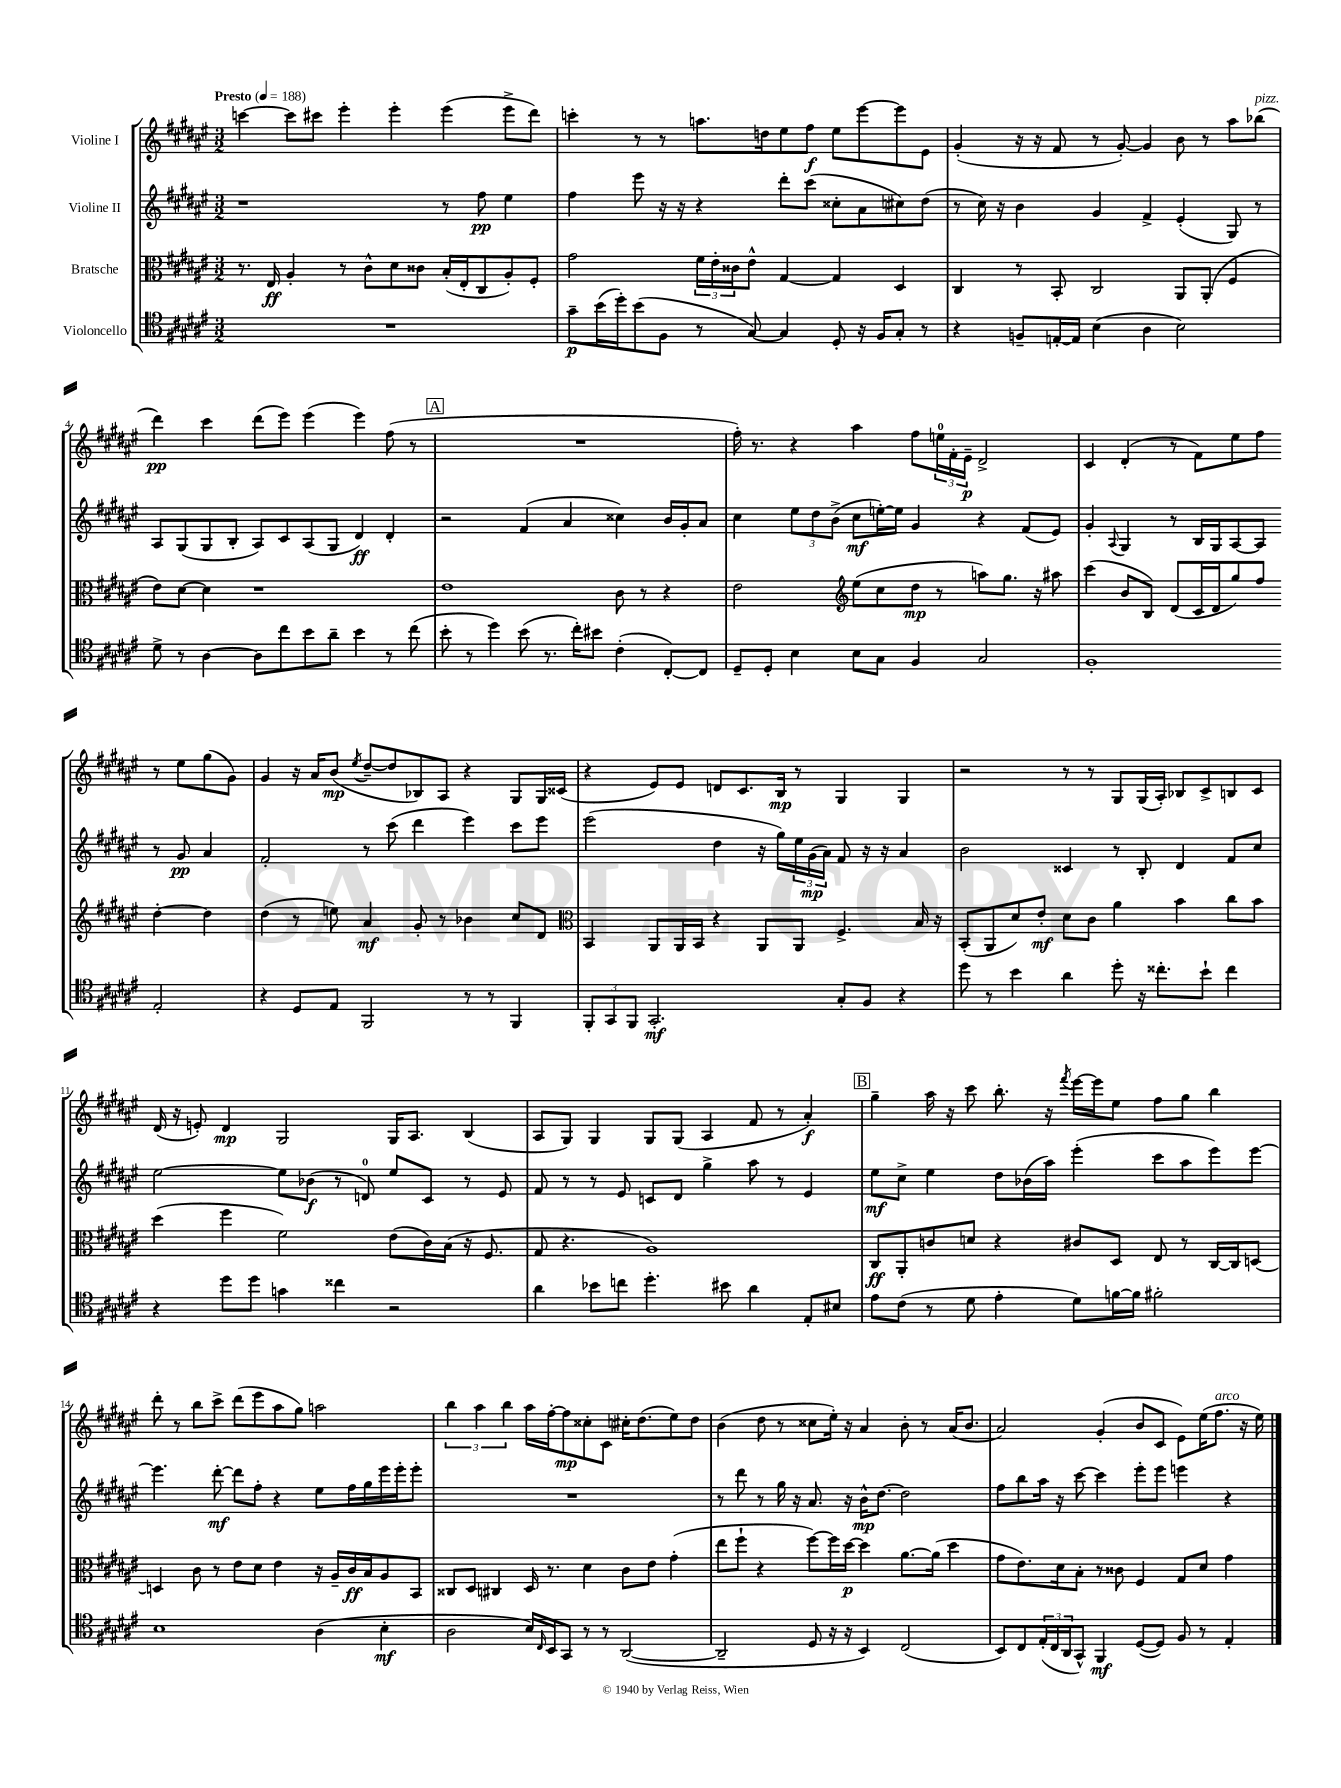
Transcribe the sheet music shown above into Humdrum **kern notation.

**kern	**dynam	**kern	**dynam	**kern	**dynam	**kern	**dynam
*part4	*part4	*part3	*part3	*part2	*part2	*part1	*part1
*staff4	*staff4	*staff3	*staff3	*staff2	*staff2	*staff1	*staff1
*I"Violoncello	*	*I"Bratsche	*	*I"Violine II	*	*I"Violine I	*
*clefC4	*	*clefC3	*	*clefG2	*	*clefG2	*
*k[f#c#g#d#a#e#]	*	*k[f#c#g#d#a#e#]	*	*k[f#c#g#d#a#e#]	*	*k[f#c#g#d#a#e#]	*
*M3/2	*	*M3/2	*	*M3/2	*	*M3/2	*
*MM188	*	*MM188	*	*MM188	*	*MM188	*
=1	=1	=1	=1	=1	=1	=1	=1
!	!	!	!	!	!	!LO:TX:a:B:t=Presto	!
1.r	.	8.r	.	1r	.	[4cccn\	.
.	.	16E#/	ff	.	.	.	.
.	.	4A#'/	.	.	.	8ccc\L]	.
.	.	.	.	.	.	8ccc#X\J	.
.	.	8r	.	.	.	4eee#'\	.
.	.	8c#^^\L	.	.	.	.	.
.	.	8d#\	.	.	.	4eee#'\	.
.	.	8c##X\J	.	.	.	.	.
.	.	(16B'/LL	.	8r	.	(4eee#\	.
.	.	16E#'/J	.	.	.	.	.
.	.	8C#/	.	8ff#\	pp	.	.
.	.	8A#'/)	.	4ee#\	.	8eee#^\L	.
.	.	8F#'/J	.	.	.	8ddd#\J)	.
=2	=2	=2	=2	=2	=2	=2	=2
8g#~\L	p	2g#\	.	4ff#\	.	4cccn'\	.
(16b\L	.	.	.	.	.	.	.
16dd#'\J)	.	.	.	.	.	.	.
(8b\	.	.	.	8eee#\	.	8r	.
8F#\J	.	.	.	16r	.	8r	.
.	.	.	.	16r	.	.	.
8r	.	24f#\LL	.	4r	.	8.aan\L	.
.	.	24e#'\	.	.	.	.	.
.	.	24c##X\J	.	.	.	.	.
[8G#/)	.	8e#^^\J	.	.	.	.	.
.	.	.	.	.	.	16ddn\k	.
4G#/]	.	[4G#/	.	8ddd#'\L	.	8ee#\	.
.	.	.	.	(8ccc#\J	.	8ff#\J	f
8D#'/	.	4G#/]	.	8cc##X'\L	.	8ee#\L	.
16r	.	.	.	8a#\	.	[8eee#\	.
16F#/KL	.	.	.	.	.	.	.
8G#'/J	.	4D#/	.	8cc#X\)	.	8eee#\]	.
8r	.	.	.	(8dd#\J	.	8e#\J	.
=3	=3	=3	=3	=3	=3	=3	=3
4r	.	4C#/	.	8r	.	(4g#'/	.
.	.	.	.	16cc#\)	.	.	.
.	.	.	.	16r	.	.	.
8Fn~/L	.	8r	.	4b\	.	16r	.
.	.	.	.	.	.	16r	.
[16En'/L	.	8BB'/	.	.	.	8f#/	.
16E/JJ]	.	.	.	.	.	.	.
(4B\	.	2C#/	.	4g#/	.	8r	.
.	.	.	.	.	.	[8g#'/)	.
4A#\	.	.	.	4f#^/	.	4g#/]	.
2B\)	.	8AA#/L	.	(4e#'/	.	8b\	.
.	.	(8AA#'/J	.	.	.	8r	.
.	.	4F#/	.	8G#/)	.	8aa#\L	.
!	!	!	!	!	!	!LO:TX:a:i:t=pizz.	!
.	.	.	.	8r	.	(8bb-X\J	.
!!LO:LB:g=z
=4	=4	=4	=4	=4	=4	=4	=4
8d#^\	.	8e#\L)	.	8A#/L	.	4ddd#\)	pp
8r	.	[8d#\J	.	(8G#/	.	.	.
[4A#\	.	4d#\]	.	8G#/	.	4ccc#\	.
.	.	.	.	8B'/J	.	.	.
8A#\L]	.	1r	.	8A#/L)	.	(8ddd#\L	.
8cc#\	.	.	.	8c#/	.	8eee#\J)	.
8b\	.	.	.	(8A#/	.	(4eee#\	.
8a#~\J	.	.	.	8G#/J	.	.	.
4b\	.	.	.	4d#/)	ff	4eee#\)	.
8r	.	.	.	4d#'/	.	(8ff#\	.
(8cc#\	.	.	.	.	.	8r	.
!!LO:REH:place=s1:t=A
=5	=5	=5	=5	=5	=5	=5	=5
8b'\	.	1e#	.	2r	.	1.r	.
8r	.	.	.	.	.	.	.
4dd#\)	.	.	.	.	.	.	.
(8b\	.	.	.	(4f#/	.	.	.
8.r	.	.	.	.	.	.	.
.	.	.	.	4a#/	.	.	.
16cc#'\KL)	.	.	.	.	.	.	.
8b#X\J	.	.	.	.	.	.	.
(4c#'\	.	8c#\	.	4cc##X\)	.	.	.
.	.	8r	.	.	.	.	.
[8C#'/L)	.	4r	.	16b/LL	.	.	.
.	.	.	.	16g#'/J	.	.	.
8C#/J]	.	.	.	8a#/J	.	.	.
=6	=6	=6	=6	=6	=6	=6	=6
8D#~/L	.	2e#\	.	4cc#\	.	16ff#'\)	.
.	.	.	.	.	.	8.r	.
8D#'/J	.	.	.	.	.	.	.
4B\	.	.	.	12ee#\L	.	4r	.
.	.	.	.	12dd#\	.	.	.
.	.	.	.	(12b^\J	.	.	.
*	*	*clefG2	*	*	*	*	*
8B\L	.	(8ee#\L	.	8cc#\L	mf	4aa#\	.
8G#\J	.	8cc#\	.	[16een'\L)	.	.	.
.	.	.	.	16ee\JJ]	.	.	.
4F#/	.	8dd#\J	mp	4g#/	.	8ff#\L	.
.	.	8r	.	.	.	24een\L	.
.	.	.	.	.	.	24f#'\	.
.	.	.	.	.	.	24e#~\JJ	p
2G#/	.	8aan\L)	.	4r	.	2d#^/	.
.	.	8.gg#\J	.	.	.	.	.
.	.	.	.	(8f#/L	.	.	.
.	.	16r	.	.	.	.	.
.	.	8aa#X\	.	8e#/J)	.	.	.
=7	=7	=7	=7	=7	=7	=7	=7
1F#'	.	(4ccc#\	.	4g#'/	.	4c#/	.
.	.	.	.	8qqA#/	.	.	.
.	.	8b/L	.	4G#/	.	(4d#'/	.
.	.	8B/J)	.	.	.	.	.
.	.	(8d#/L	.	8r	.	8r	.
.	.	16c#/L	.	16B/LL	.	8f#\L)	.
.	.	16d#/J	.	16G#/J	.	.	.
.	.	8gg#/)	.	[8A#/	.	8ee#\	.
.	.	8ff#/J	.	8A#/J]	.	8ff#\J	.
2E#'/	.	[4dd#'\	.	8r	.	8r	.
.	.	.	.	8g#/	pp	8ee#\L	.
.	.	4dd#\]	.	4a#/	.	(8gg#\	.
.	.	.	.	.	.	8g#\J)	.
!!LO:LB:g=z
=8	=8	=8	=8	=8	=8	=8	=8
4r	.	(4dd#\	.	2f#'/	.	4g#/	.
8D#/L	.	8r	.	.	.	16r	.
.	.	.	.	.	.	16a#/KL	.
8E#/J	.	8een\)	.	.	.	(8b/J	mp
.	.	.	.	.	.	8qee#/	.
2FF#/	.	4a#/	mf	8r	.	[8dd#~/L	.
.	.	.	.	(8ccc#\	.	8dd#/]	.
.	.	8g#'/	.	4ddd#\	.	8B-X/)	.
.	.	8r	.	.	.	8A#/J	.
8r	.	4b-X\	.	4eee#\)	.	4r	.
8r	.	.	.	.	.	.	.
4FF#/	.	8cc#/L	.	8ccc#\L	.	8G#/L	.
.	.	8d#/J	.	8eee#\J	.	16G#/L	.
.	.	.	.	.	.	(16c##X/JJ	.
=9	=9	=9	=9	=9	=9	=9	=9
*	*	*clefC3	*	*	*	*	*
12FF#'/L	.	4BB/	.	(2eee#\	.	4r	.
12GG#/	.	.	.	.	.	.	.
12FF#/J	.	.	.	.	.	.	.
2.GG#'/	mf	8AA#/L	.	.	.	8e#/L)	.
.	.	16AA#/L	.	.	.	8e#/J	.
.	.	16BB/JJ	.	.	.	.	.
.	.	4r	.	4dd#\	.	8dn/L	.
.	.	.	.	.	.	8.c#/	.
.	.	8AA#/L	.	16r	.	.	.
.	.	.	.	16gg#\LL)	.	16B/Jk	mp
.	.	8AA#/J	.	24ee#\	.	8r	.
.	.	.	.	(24g#\	mp	.	.
.	.	.	.	24a#\JJ)	.	.	.
8G#'/L	.	4.F#^/	.	8f#/	.	4G#/	.
8F#/J	.	.	.	16r	.	.	.
.	.	.	.	16r	.	.	.
4r	.	.	.	4a#/	.	4G#/	.
.	.	16B/	.	.	.	.	.
.	.	16r	.	.	.	.	.
=10	=10	=10	=10	=10	=10	=10	=10
8dd#\	.	(8BB'/L	.	2b\	.	2r	.
8r	.	8AA#/	.	.	.	.	.
4b\	.	8d#/)	.	.	.	.	.
.	.	8e#'/J	mf	.	.	.	.
4a#\	.	8d#\L	.	4c##X/	.	8r	.
.	.	8c#\J	.	.	.	8r	.
8dd#'\	.	4a#\	.	8r	.	8G#/L	.
16r	.	.	.	8B'/	.	(16G#/L	.
8.cc##X'\L	.	.	.	.	.	16A#'/JJ)	.
.	.	4b\	.	4d#/	.	8B-X/L	.
8b`\J	.	.	.	.	.	8c#^/	.
4cc##\	.	8cc#\L	.	8f#/L	.	8Bn/	.
.	.	8b\J	.	8cc#/J	.	8c#/J	.
!!LO:LB:g=z
=11	=11	=11	=11	=11	=11	=11	=11
4r	.	(4dd#\	.	[2ee#\	.	(16d#/	.
.	.	.	.	.	.	16r	.
.	.	.	.	.	.	8en'/)	.
8dd#\L	.	4ff#\	.	.	.	4d#/	mp
8dd#\J	.	.	.	.	.	.	.
4gn\	.	2f#\)	.	8ee#\L]	.	2G#/	.
.	.	.	.	(8b-X\J	f	.	.
4cc##X\	.	.	.	8r	.	.	.
.	.	.	.	8dn/)	.	.	.
2r	.	(8e#\L	.	8ee#/L	.	16G#/KL	.
.	.	.	.	.	.	8.A#/J	.
.	.	16c#\L)	.	8c#/J	.	.	.
.	.	(16B\JJ	.	.	.	.	.
.	.	16r	.	8r	.	(4B/	.
.	.	8.F#/	.	.	.	.	.
.	.	.	.	8e#/	.	.	.
=12	=12	=12	=12	=12	=12	=12	=12
4a#\	.	8G#/	.	8f#/	.	8A#/L	.
.	.	4.r	.	8r	.	8G#/J)	.
8b-X\L	.	.	.	8r	.	4G#/	.
8ccn\J	.	.	.	8e#/	.	.	.
4.dd#'\	.	1A#)	.	8cn/L	.	8G#/L	.
.	.	.	.	8d#/J	.	(8G#/J	.
.	.	.	.	4gg#^\	.	4A#/	.
8b#X\	.	.	.	.	.	.	.
4a#\	.	.	.	8aa#\	.	8f#/	.
.	.	.	.	8r	.	8r	.
8E#'/L	.	.	.	4e#/	.	4a#'/)	f
8B#X/J	.	.	.	.	.	.	.
!!LO:REH:place=s1:t=B
=13	=13	=13	=13	=13	=13	=13	=13
8e#\L	.	8C#/L	ff	8ee#\L	mf	4gg#~\	.
(8c#\J	.	8AA#'/	.	8cc#^\J	.	.	.
8r	.	8cn/	.	4ee#\	.	16aa#\	.
.	.	.	.	.	.	16r	.
8d#\	.	8dn/J	.	.	.	8ccc#\	.
4e#'\	.	4r	.	8dd#\L	.	8.bb'\	.
.	.	.	.	(16b-X\L	.	.	.
.	.	.	.	16aa#\JJ)	.	16r	.
.	.	.	.	.	.	8qfff#/	.
8d#\L)	.	8c#X/L	.	(4eee#'\	.	[16eee#\LL	.
.	.	.	.	.	.	16eee#\J]	.
[16fn\L	.	8D#/J	.	.	.	8ee#\J	.
16f\JJ]	.	.	.	.	.	.	.
2f#X'\	.	8E#/	.	8ccc#\L	.	8ff#\L	.
.	.	8r	.	8aa#\	.	8gg#\J	.
.	.	[16C#/LL	.	8eee#\)	.	4bb\	.
.	.	16C#/J]	.	.	.	.	.
.	.	[8Dn/J	.	[8eee#\J	.	.	.
!!LO:LB:g=z
=14	=14	=14	=14	=14	=14	=14	=14
1B	.	4Dn/]	.	4.eee#\]	.	8ddd#'\	.
.	.	.	.	.	.	8r	.
.	.	8c#\	.	.	.	8bb\L	.
.	.	8r	.	[8ddd#'\	mf	8ccc#^\J	.
.	.	8e#\L	.	8ddd#\L]	.	(8ddd#\L	.
.	.	8d#\J	.	8ff#'\J	.	8eee#\	.
.	.	4e#\	.	4r	.	8aa#\	.
.	.	.	.	.	.	8gg#\J)	.
(4A#\	.	16r	.	8ee#\L	.	2aan\	.
.	.	16A#~/LL	.	.	.	.	.
.	.	16c#/	ff	16ff#\L	.	.	.
.	.	16B/J	.	16gg#\	.	.	.
4B'\	mf	8A#/	.	16eee#\	.	.	.
.	.	.	.	16eee#'\J	.	.	.
.	.	8BB/J	.	8eee#'\J	.	.	.
=15	=15	=15	=15	=15	=15	=15	=15
2A#\	.	8C##X/L	.	1.r	.	6bb\	.
.	.	8D#/J	.	.	.	.	.
.	.	.	.	.	.	6aa#\	.
.	.	4C#X/	.	.	.	.	.
.	.	.	.	.	.	6bb\	.
16B/LL)	.	16D#/	.	.	.	16aa#\LL	.
16qqC#/	.	.	.	.	.	.	.
16BB/J	.	8.r	.	.	.	[16ff#'\J	.
8GG#/J	.	.	.	.	.	8ff#\]	mp
8r	.	4d#\	.	.	.	8cc##X'\	.
8r	.	.	.	.	.	8c#\J	.
([2AA#/	.	8c#\L	.	.	.	16cc#X'\KL	.
.	.	.	.	.	.	(8.dd#\	.
.	.	8e#\J	.	.	.	.	.
.	.	(4g#'\	.	.	.	8ee#\)	.
.	.	.	.	.	.	8dd#\J	.
=16	=16	=16	=16	=16	=16	=16	=16
2AA#~/]	.	8ee#\L	.	8r	.	(4b\	.
.	.	8ff#`\J	.	8ddd#\	.	.	.
.	.	4r	.	8r	.	8dd#\	.
.	.	.	.	16gg#\	.	8r	.
.	.	.	.	16r	.	.	.
8D#/	.	[8ff#\L)	.	8.a#/	.	8cc##X\L	.
16r	.	16ff#\L]	.	.	.	16ee#'\Jk)	.
16r	.	[16dd#\JJ	p	16r	.	16r	.
4BB/)	.	4dd#\]	.	16b^^\KL	mp	4a#/	.
.	.	.	.	[8.dd#\J	.	.	.
(2C#/	.	[8.a#\L	.	2dd#\]	.	8b'\	.
.	.	.	.	.	.	8r	.
.	.	(16a#\Jk]	.	.	.	.	.
.	.	4dd#\	.	.	.	(16a#/KL	.
.	.	.	.	.	.	8.b/J	.
=17	=17	=17	=17	=17	=17	=17	=17
8BB/L)	.	8g#\L	.	8ff#\L	.	2a#/)	.
8C#/	.	8.e#\)	.	8bb\	.	.	.
(24E#'/L	.	.	.	16aa#\Jk	.	.	.
24C#/	.	.	.	.	.	.	.
.	.	16d#\k	.	16r	.	.	.
24AA#/J	.	.	.	.	.	.	.
8GG#^^/J)	.	8B'\J	.	[8ccc#\	.	.	.
4FF#/	mf	8r	.	4ccc#\]	.	(4g#'/	.
.	.	8c##X\	.	.	.	.	.
([8D#/L	.	4F#/	.	8eee#'\L	.	8b/L	.
8D#/J])	.	.	.	8eee#\J	.	8c#/J	.
8F#/	.	8G#/L	.	4eeen\	.	8e#\L)	.
8r	.	8d#/J	.	.	.	(16ee#\K	.
!	!	!	!	!	!	!LO:TX:a:i:t=arco	!
.	.	.	.	.	.	8.ff#\J	.
4E#'/	.	4g#\	.	4r	.	.	.
.	.	.	.	.	.	16r	.
.	.	.	.	.	.	16ee#\)	.
==	==	==	==	==	==	==	==
*-	*-	*-	*-	*-	*-	*-	*-
